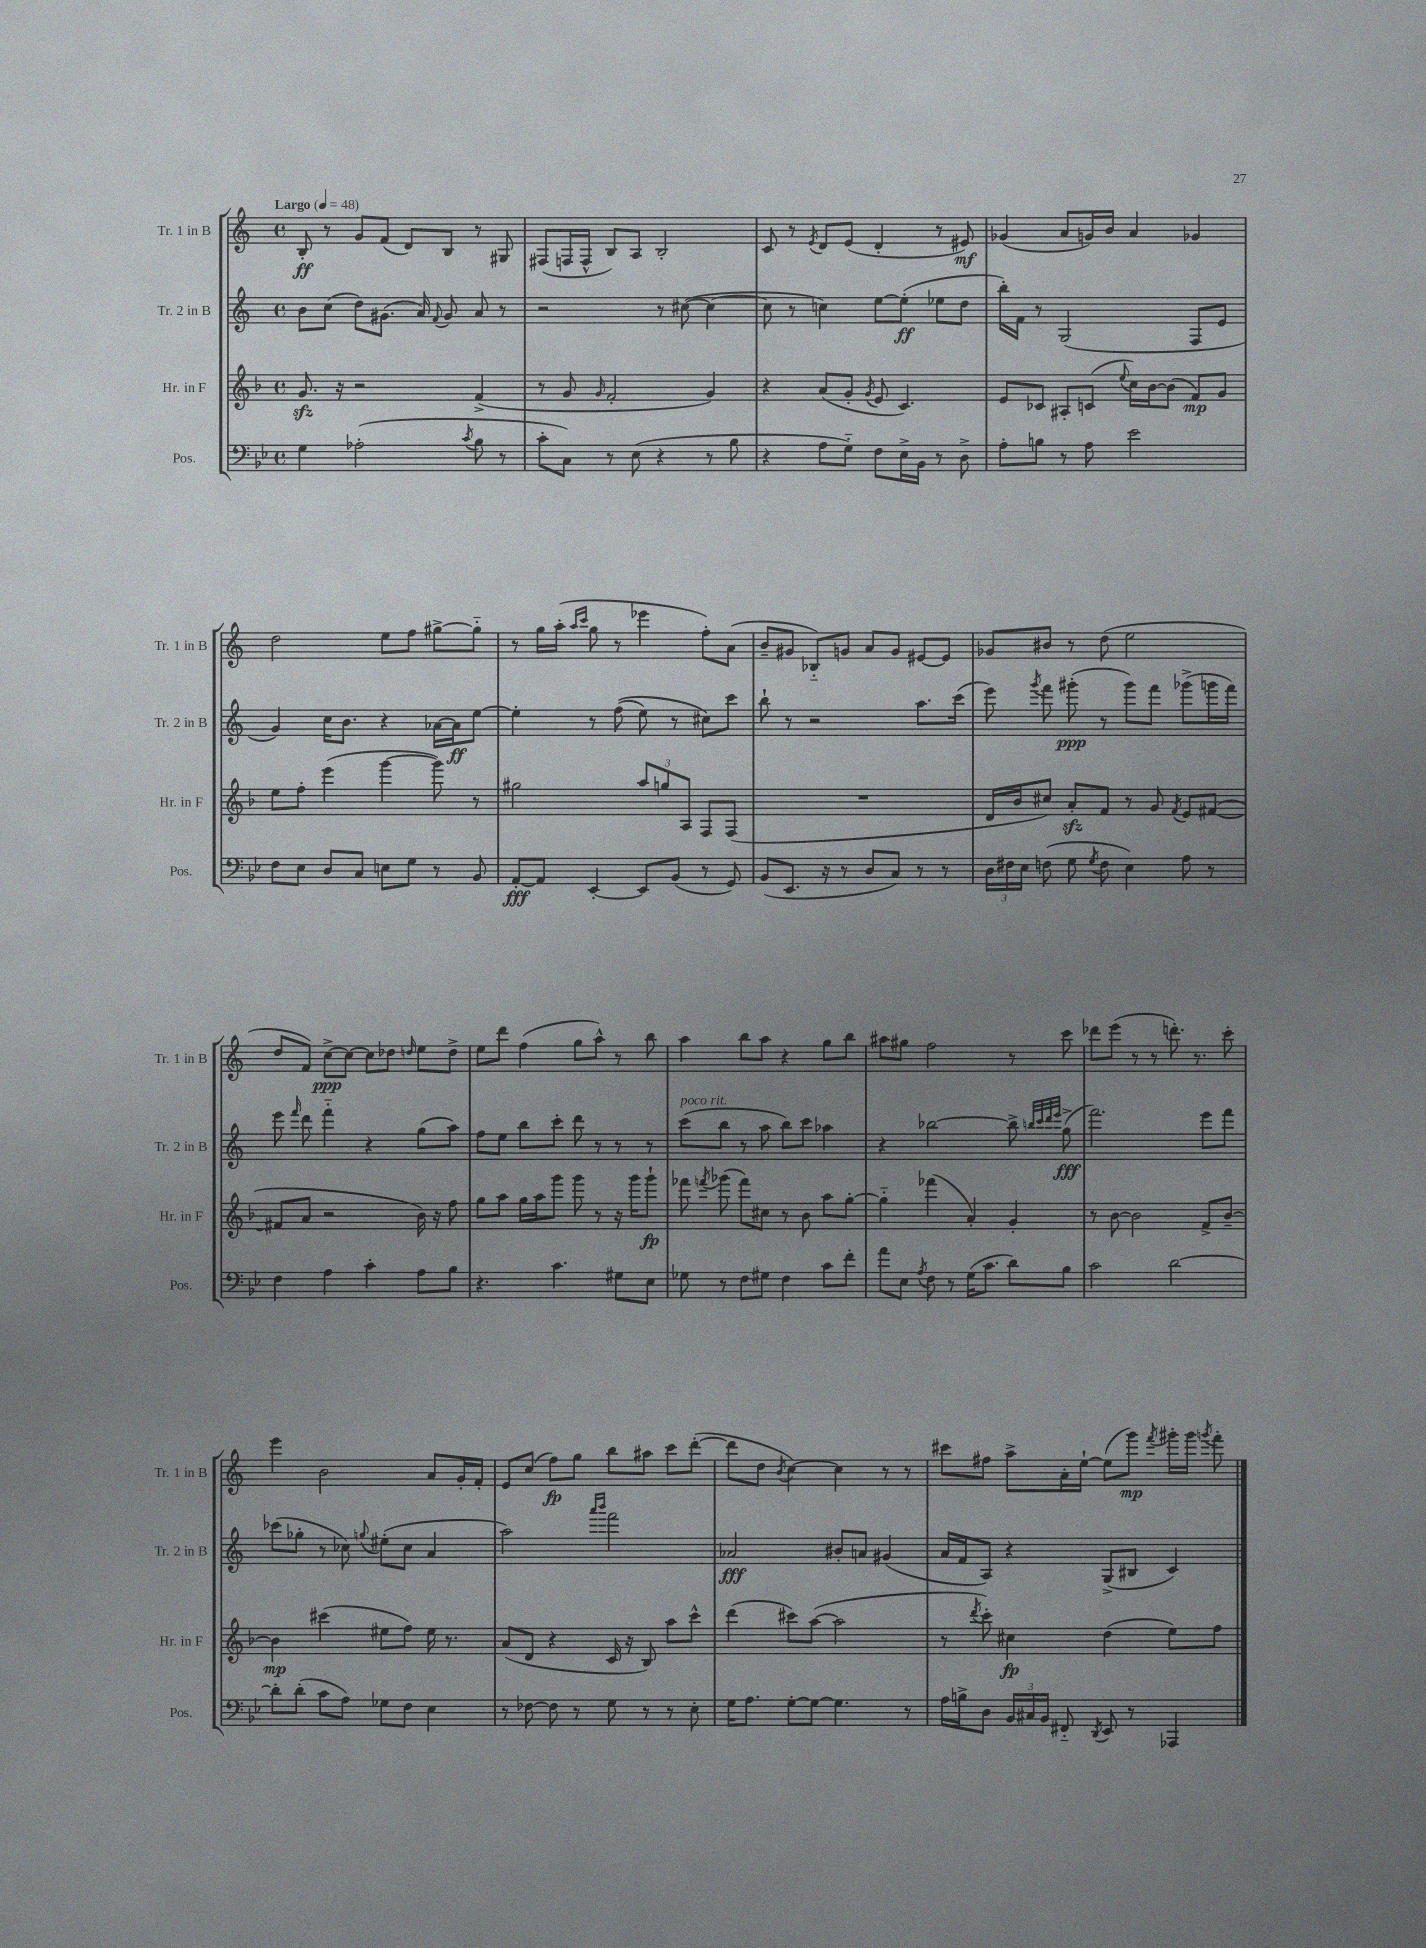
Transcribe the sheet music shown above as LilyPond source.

<<
\new StaffGroup <<
\new Staff = "s0" \with { instrumentName = "Tr. 1 in B" shortInstrumentName = "Tr. 1 in B" } {
    \clef treble \key c \major \defaultTimeSignature \time 4/4 \tempo "Largo" 4 = 48
    \autoBeamOff b8-.\ff r8 g'8[ f'8]( d'8[) b8] r8 gis8 |
    fis8[( f16 f16]-^ b8[) a8] b2-. |
    c'8 r8 \acciaccatura { e'8 } d'8[ e'8]( d'4-. r8 eis'8\mf) |
    ges'4( a'8[ g'16) b'16] a'4 ges'4 |
    d''2 e''8[ f''8] gis''8[~-> gis''8]-_ |
    r8 g''16[ a''16]-.( \grace { a''16[ c'''16] } g''8 r8 ees'''4 f''8[-.) a'8]( |
    b'8[-- gis'8] bes8[-_) g'8] a'8[ g'8] eis'8[~ eis'8] |
    ges'8[ bis'8] r8 d''8( e''2 |
    d''8[ f'8]) c''8[~->\ppp c''8]~ c''8[ des''8] \grace { d''16 } e''8[ d''8]-> |
    e''8[ d'''8] f''4( g''8[ a''8]-^) r8 b''8 |
    a''4 b''8[ a''8] r4 g''8[ b''8] |
    ais''8[ gis''8] f''2 r8 c'''8 |
    des'''8[ e'''8]( r8 r8 d'''8.-.) r8. c'''8-. |
    e'''4 b'2 a'8[ g'16-. f'16]-. |
    e'8[ c''8]( f''8[\fp) g''8] b''8[ ais''8] c'''8[ d'''8]~-.( |
    d'''8[ d''8] \acciaccatura { b'8 } c''4~) c''4 r8 r8 |
    cis'''8[ fis''8] a''8[-> a'16-. e''16]~-! e''8[( g'''8]\mp) \acciaccatura { f'''8 } gis'''16[-. gis'''16] \acciaccatura { g'''8 } f'''8-. \bar "|." |
}
\new Staff = "s1" \with { instrumentName = "Tr. 2 in B" shortInstrumentName = "Tr. 2 in B" } {
    \clef treble \key c \major \defaultTimeSignature \time 4/4
    \autoBeamOff b'8[ c''8]( d''8[) gis'8.]( a'16) \appoggiatura { f'8 } gis'8 a'8 r8 |
    r2 r8 cis''8~( cis''4~ |
    cis''8 r8 c''4) e''8[~ e''8]-.\ff( ees''8[ d''8] |
    b''16[-.) f'16] r8 g2( f8[ e'8] |
    g'4) c''16[ b'8.] r4 aes'16[~ aes'16\ff e''8]~ |
    e''4-. r8 f''8(\( e''8) r8 cis''8[\) c'''8] |
    b''8-! r8 r2 a''8.[ c'''16]( |
    e'''8) \acciaccatura { g'''8 } f'''8 gis'''8-.\ppp( r8 gis'''8[) f'''8] ges'''8[->( g'''16 f'''16]) |
    e'''8 \grace { f'''16 } d'''8 f'''4-_ r4 g''8[( a''8]) |
    f''8[ e''8] b''8[ c'''8]-. d'''8 r8 r8 r8 |
    c'''8[^\markup { \italic "poco rit." }( b''8] r8 a''8 b''8[) c'''8] aes''4 |
    r4 bes''2~ bes''8-> \grace { b''32[ c'''32 d'''32 e'''32] } g''8->\fff( |
    f'''2.) e'''8[ f'''8] |
    ces'''8[( ges''8]-. r8 ces''8) \appoggiatura { g''8 } eis''8[-.( ces''8] a'4 |
    a''2) \grace { a'''16[ b'''16] } f'''2 |
    aes'2\fff bis'8[-. a'8] gis'4( |
    a'16[ f'16 a8]) r4 g8[->( bis8] c'4) \bar "|." |
}
\new Staff = "s2" \with { instrumentName = "Hr. in F" shortInstrumentName = "Hr. in F" } {
    \clef treble \key f \major \defaultTimeSignature \time 4/4
    \autoBeamOff g'8.\sfz r16 r2 f'4->( |
    r8 g'8 \grace { g'16 } f'2-. g'4) |
    r4 a'8[( g'8]-. \acciaccatura { g'8 } e'8 c'4.) |
    e'8[ ces'8] ais8[-. c'8]( \appoggiatura { e''8 } c''16[) bes'16~ bes'8]( f'8[\mp) g'8] |
    e''8[ f''8]-. e'''4( g'''4~ g'''8) r8 |
    gis''2 \tuplet 3/2 { a''8[ g''8 a8] } f8[ f8]( |
    R1 |
    d'16[ bes'16 cis''8]) a'8[-.\sfz f'8] r8 g'8 \acciaccatura { f'8 } e'8[ fis'8]~( |
    fis'8[ a'8] r2 bes'16) r16 f''8 |
    g''8[ a''8] g''16[ a''16 g'''8] g'''8 r8 r16 g'''16[ g'''8]-!\fp |
    fes'''8 \acciaccatura { f'''8 } ges'''8( f'''8[) cis''8] r8 bes'8 a''8[ g''8]~-. |
    g''4-_ fes'''4( a'4-.) g'4-. |
    r8 bes'8~ bes'2 f'8[-> bes'8]~-- |
    bes'4\mp cis'''4( eis''8[ f''8]) eis''16 r8. |
    a'8[( d'8] r4 c'16 r16 bes8) a''8[ c'''8]-^ |
    d'''4( cis'''8[) a''8]~( a''2 |
    r8 \acciaccatura { d'''8 } c'''8-.) cis''4\fp d''4( e''8[) f''8] \bar "|." |
}
\new Staff = "s3" \with { instrumentName = "Pos." shortInstrumentName = "Pos." } {
    \clef bass \key bes \major \defaultTimeSignature \time 4/4
    \autoBeamOff g4 aes2-.( \acciaccatura { c'8 } bes8 r8 |
    c'8[-. c8]) r8 ees8( r4 r8 bes8 |
    r4 a8[ g8]-_) f8[ ees16-> bes,16] r8 d8-> |
    a8[-. b8] r8 a8 ees'2 |
    f8[ ees8] d8[ c8] e8[ g8] r8 bes,8 |
    a,8[~-.\fff a,8] ees,4~-. ees,8[ bes,8]( r8 g,8) |
    bes,8[( ees,8.] r16 r8 d8[ c8]) r8 r8 |
    \tuplet 3/2 { d16[ fis16 ees16] } f8( g8 \acciaccatura { g8 } f8 ees4) a8 r8 |
    f4 a4 c'4-. a8[ bes8] |
    r4. c'4. gis8[ ees8] |
    ges8 r8 f8[ gis8] f4 c'8[ f'8]-. |
    a'8[ ees8] \acciaccatura { a8 } f8 r8 g16[( c'8.] d'8[) bes8] |
    c'2 d'2~ |
    d'8[-. d'8]-.( c'8[ a8]) ges8[ f8] ees4 |
    r8 fes8~ fes8 r8 g8 r8 r8 ees8-. |
    g16[ a8.] g8[~-. g8]~ g4. r8 |
    a16[ b16-> d8] \tuplet 3/2 { bes,16[ cis16 bes,16] } fis,8-_ \acciaccatura { d,8 } ees,8 r8 aes,,4 \bar "|." |
}
>>
>>
\layout { \context { \Score \remove "Bar_number_engraver" } }
